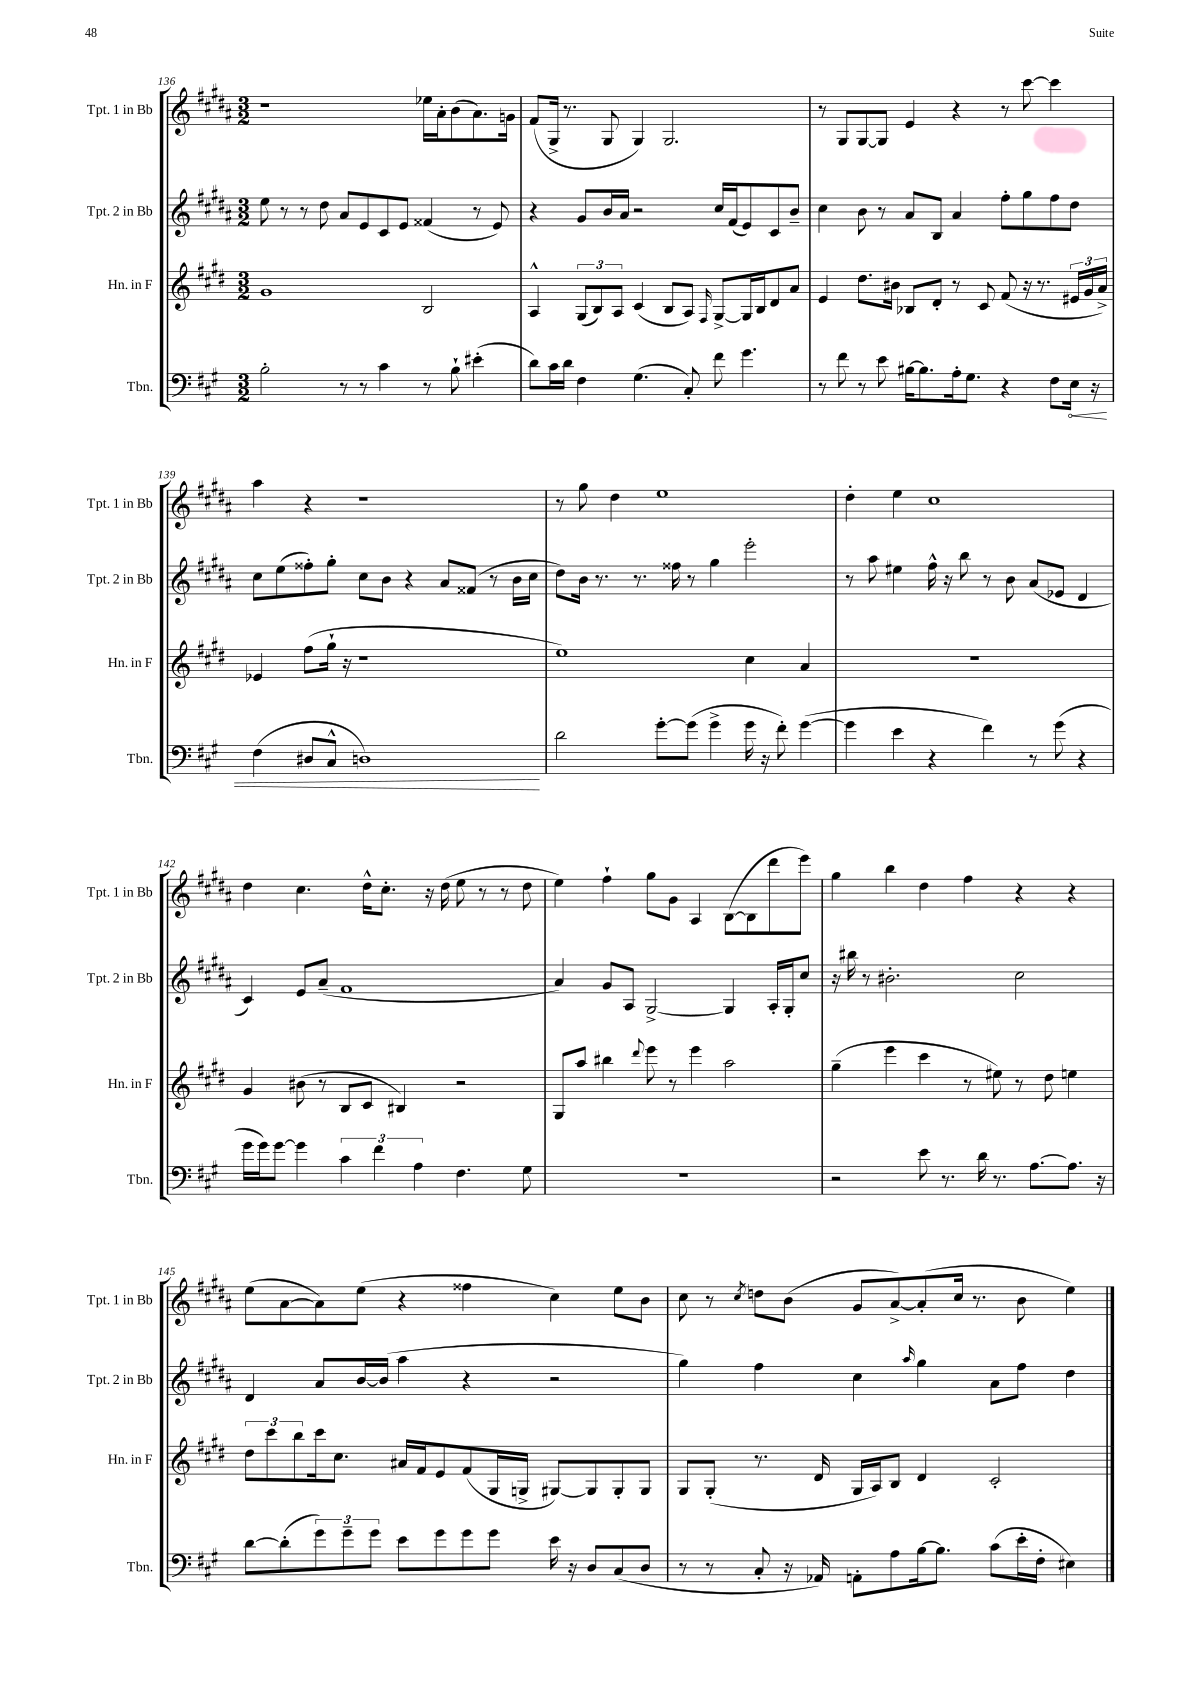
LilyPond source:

<<
\new StaffGroup <<
\new Staff = "s0" \with { instrumentName = "Tpt. 1 in Bb" shortInstrumentName = "Tpt. 1 in Bb" } {
    \clef treble \key b \major \numericTimeSignature \time 3/2
    r1 ees''16 ais'16-. b'8( ais'8.) g'16 |
    fis'8( gis16-> r8. gis8 gis4) gis2. |
    r8 gis8 gis8~ gis8 e'4 r4 r8 cis'''8~ cis'''4 |
    ais''4 r4 r1 |
    r8 gis''8 dis''4 e''1 |
    dis''4-. e''4 cis''1 |
    dis''4 cis''4. dis''16-^ cis''8.-. r16 dis''16( e''8 r8 r8 dis''8 |
    e''4) fis''4-! gis''8 gis'8 ais4 b8~( b8 dis'''8 e'''8) |
    gis''4 b''4 dis''4 fis''4 r4 r4 |
    e''8( ais'8~ ais'8) e''8( r4 fisis''4 cis''4) e''8 b'8 |
    cis''8 r8 \acciaccatura { cis''8 } d''8 b'8( gis'8 ais'8~->) ais'8-.( cis''16 r8. b'8 e''4) \bar "|." |
}
\new Staff = "s1" \with { instrumentName = "Tpt. 2 in Bb" shortInstrumentName = "Tpt. 2 in Bb" } {
    \clef treble \key b \major \numericTimeSignature \time 3/2
    e''8 r8 r8 dis''8 ais'8 e'8 cis'8 e'8 fisis'4( r8 e'8) |
    r4 gis'8 b'16 ais'16 r2 cis''16 fis'16( e'8) cis'8 b'8-- |
    cis''4 b'8 r8 ais'8 b8 ais'4 fis''8-. gis''8 fis''8 dis''8 |
    cis''8 e''8( fisis''8-.) gis''8-. cis''8 b'8 r4 ais'8 fisis'8( r8 b'16 cis''16 |
    dis''8) b'16 r8. r8. fisis''16 r8 gis''4 e'''2-. |
    r8 ais''8 eis''4 fis''16-^ r16 b''8 r8 b'8 ais'8( ees'8 dis'4 |
    cis'4) e'8 ais'8--( fis'1 |
    ais'4) gis'8 ais8 gis2~-> gis4 ais16-. gis16-. cis''8 |
    r16 bis''16 r8 bis'2.-. cis''2 |
    dis'4 ais'8 b'16~ b'16( ais''4 r4 r2 |
    gis''4) fis''4 cis''4 \grace { ais''16 } gis''4 ais'8 fis''8 dis''4 \bar "|." |
}
\new Staff = "s2" \with { instrumentName = "Hn. in F" shortInstrumentName = "Hn. in F" } {
    \clef treble \key e \major \numericTimeSignature \time 3/2
    gis'1 b2 |
    a4-^ \tuplet 3/2 { gis8( b8) a8 } cis'4( b8 a8) \grace { fis16 } gis8~-> gis16 b16 dis'8 a'8 |
    e'4 dis''8. bis'16 bes8 dis'8-. r8 cis'8 fis'8( r16 r8. \tuplet 3/2 { eis'16 gis'16 a'16->) } |
    ees'4 fis''8( gis''16-! r16 r1 |
    e''1) cis''4 a'4 |
    R1. |
    gis'4 bis'8( r8 b8 cis'8 bis4) r2 |
    gis8 a''8 bis''4 \appoggiatura { dis'''8 } e'''8 r8 e'''4 a''2 |
    gis''4--( e'''4 cis'''4 r8 eis''8) r8 dis''8 e''4 |
    \tuplet 3/2 { dis''8 cis'''8 b''8 } cis'''16 cis''8. ais'16 fis'16 e'8 fis'8( gis16 g16-> gis8~) gis8 gis8-. gis8 |
    gis8 gis8-.( r8. dis'16 gis16 a16) b8 dis'4 cis'2-. \bar "|." |
}
\new Staff = "s3" \with { instrumentName = "Tbn." shortInstrumentName = "Tbn." } {
    \clef bass \key a \major \numericTimeSignature \time 3/2
    b2-. r8 r8 cis'4 r8 b8-! eis'4-.( |
    d'8) cis'16 d'16 fis4 gis4.( cis8-.) fis'8 gis'4. |
    r8 fis'8 r8 e'8 bis16~ bis8. a16-. gis8. r4 fis8 \once \override Hairpin.circled-tip = ##t e16\< r16 |
    fis4( dis8 cis8-^ d1\!) |
    d'2 gis'8~-. gis'8( gis'4-> gis'16 r16 fis'8-.) gis'4~( |
    gis'4 e'4 r4 fis'4) r8 gis'8( r4 |
    gis'16 gis'16) gis'8~ gis'4 \tuplet 3/2 { cis'4 fis'4 a4 } fis4. gis8 |
    R1. |
    r2 e'8 r8. d'16 r8. a8.~ a8. r16 |
    d'8~ d'8-.( \tuplet 3/2 { gis'8) gis'8-- gis'8 } e'8 gis'8 gis'8 gis'8 e'16 r16 d8 cis8( d8 |
    r8 r8 cis8-. r16 aes,16) a,8-. a8 b16~ b8. cis'8( e'16-. fis16-. eis4) \bar "|." |
}
>>
>>
\layout { \context { \Score currentBarNumber = #136 } }
